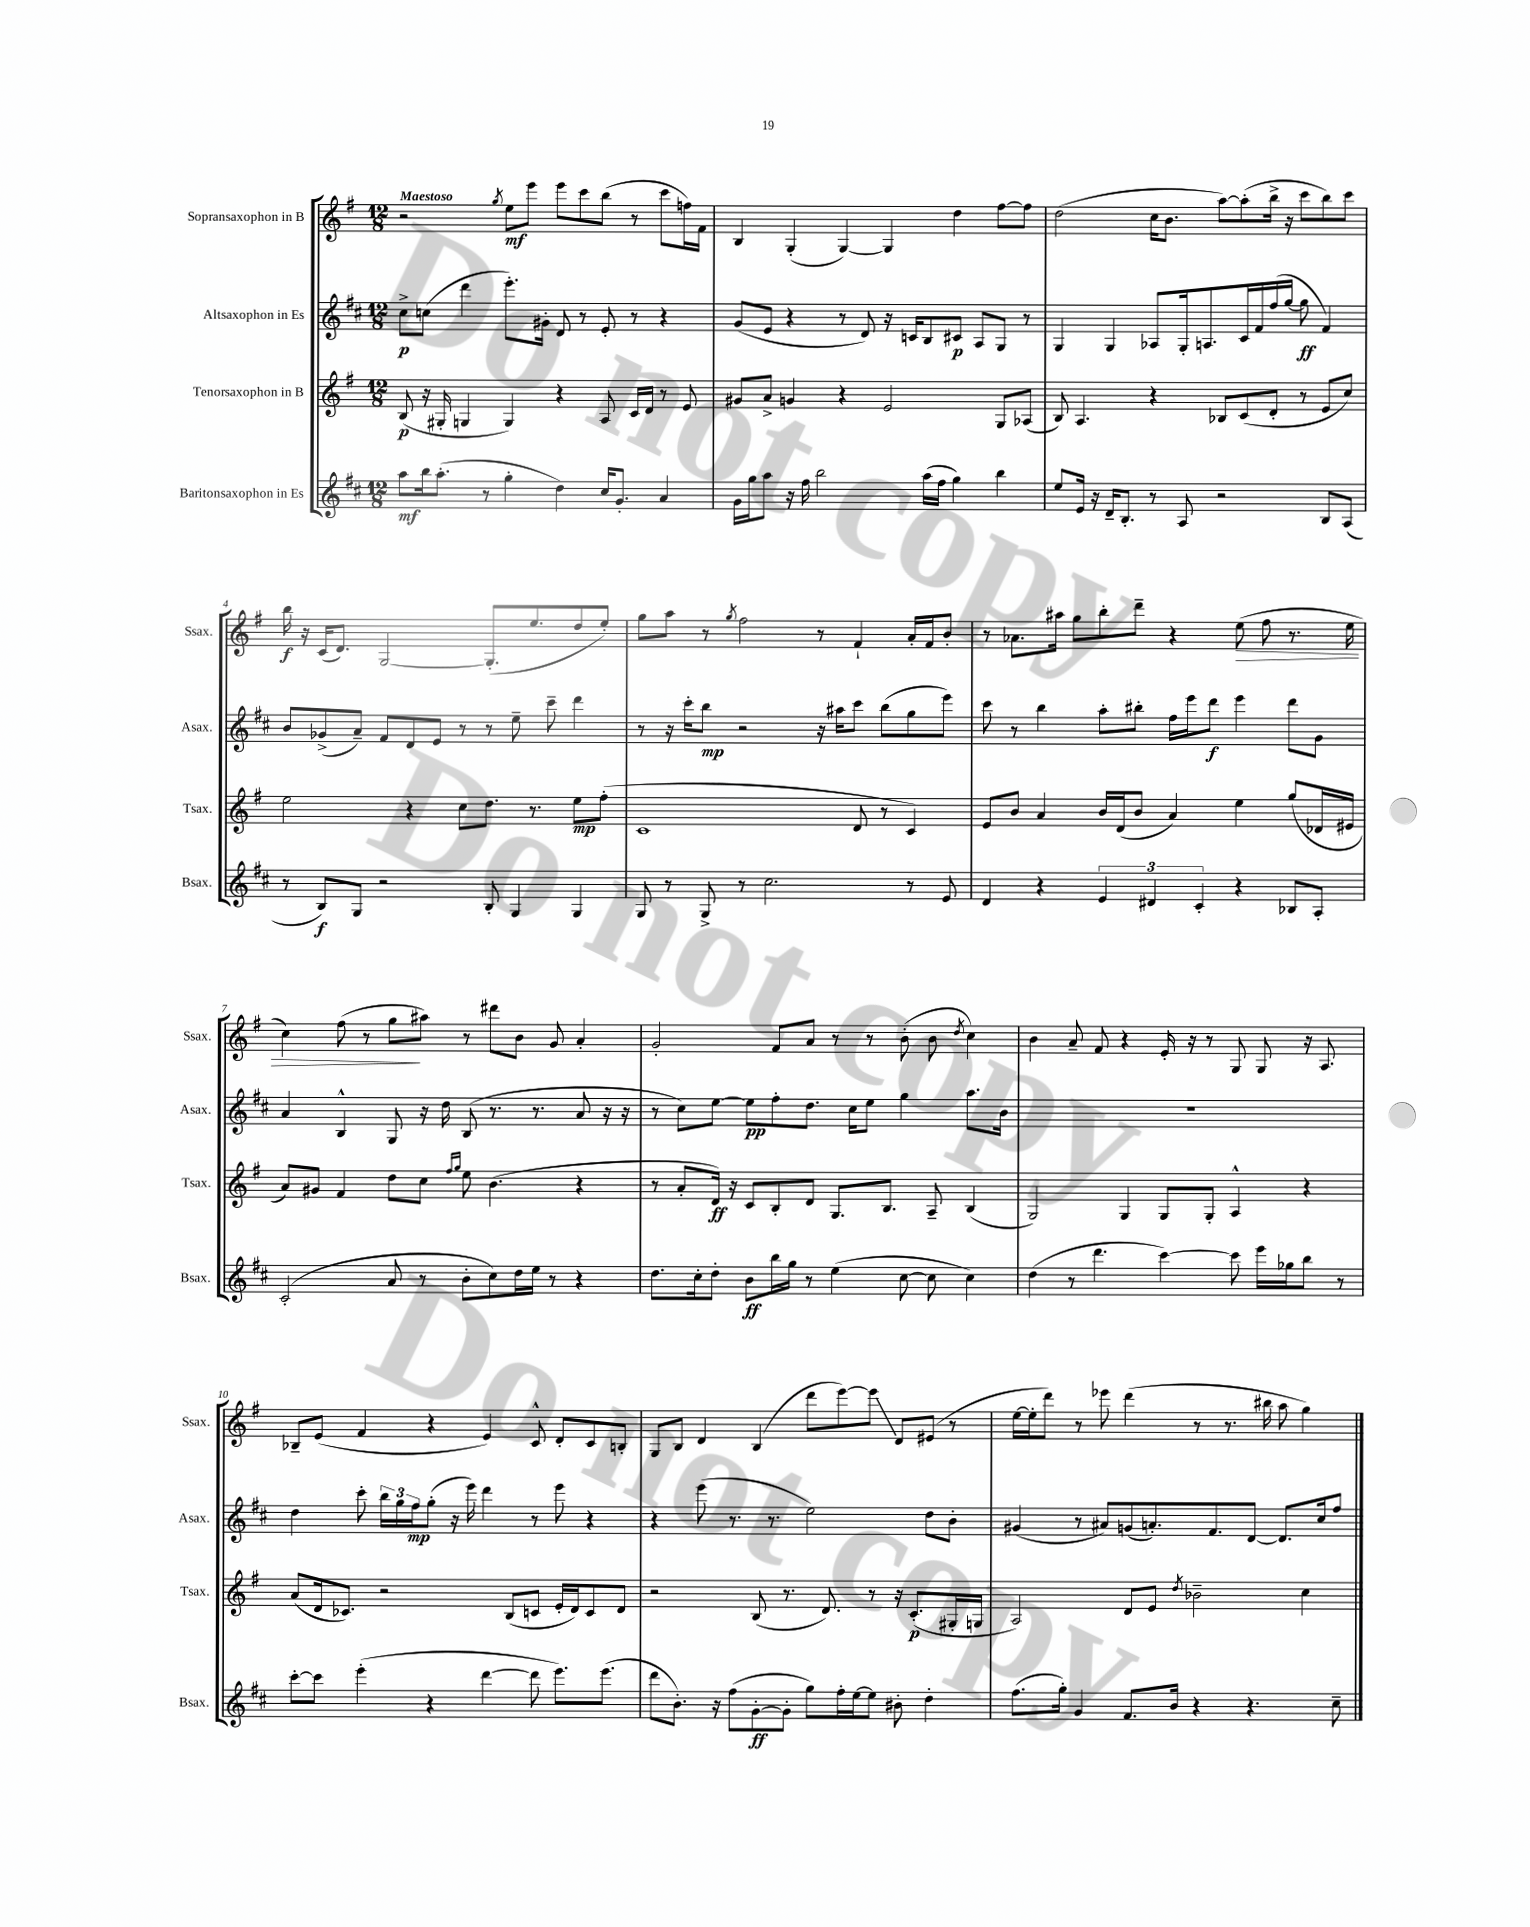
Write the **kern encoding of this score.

**kern	**kern	**kern	**kern
*staff4	*staff3	*staff2	*staff1
*clefG2	*clefG2	*clefG2	*clefG2
*k[f#c#]	*k[f#]	*k[f#c#]	*k[f#]
*M12/8	*M12/8	*M12/8	*M12/8
8aa\L	(8B/	8cc#^\L	2r
16bb\k	16r	(8cc\J	.
(8.aa'\J	16G#'/	.	.
.	4G/	4ddd\	.
8r	.	.	.
.	.	.	8qgg/
4gg'\	4G/)	8.eee'\L)	8ee\L
.	.	.	8eee\J
.	.	16g#'\Jk	.
4dd\)	4r	8d/	8eee\L
.	.	8r	8ccc\
16cc#/LK	8A/	8e'/	(8bb\J
8.g'/J	.	.	.
.	16c/LL	8r	8r
.	16d/JJ	.	.
4a/	8r	4r	8ccc\L
.	8e/	.	16ff\L)
.	.	.	16f#\JJ
=	=	=	=
16g\LL	8g#/L	(8g/L	4B/
16gg\J	.	.	.
8aa\J	8a^/J	8e/J	.
16r	4g/	4r	(4G'/
16ff#\	.	.	.
2bb\	.	.	.
.	4r	8r	[4G/)
.	.	8d/)	.
.	2e/	16r	4G/]
.	.	16c/LK	.
(16aa\LL	.	8B/	.
16ff#\JJ	.	.	.
4gg\)	.	8c#/J	4dd\
.	.	8A/L	.
4bb\	8G/L	8G/J	[8ff#\L
.	(8A-/J	8r	8ff#\]J
=	=	=	=
8ee/L	8B/)	4G/	(2dd\
16e/Jk	4.A/	.	.
16r	.	.	.
16d~/LK	.	4G/	.
8.B'/J	.	.	.
8r	4r	8A-/L	16cc\LK
.	.	.	8.b\J
8A/	.	16G'/k	.
.	.	8.A/	.
2r	8B-/L	.	[8aa\L)
.	(8c/	16c#/L	(8aa'\]
.	.	16f#/	.
.	8d'/J	(16ff#/	16bb^\Jk
.	.	[16gg/JJ	16r
.	8r	8gg\]	8ccc\L
8B/L	8e/L	4f#/)	8bb\)
(8A/J	8cc/J)	.	8ccc\J
=	=	=	=
8r	2ee\	8b/L	16bb\
.	.	.	16r
8B/L)	.	(8g-^/	(16c/LK
.	.	.	8.d/J)
8G/J	.	8a~/J)	.
2r	.	8f#/L	[2G/
.	4r	8d/	.
.	.	8e/J	.
.	8cc\L	8r	.
8B'/	8.dd\J	8r	(8.G'/]L
4G/	.	8ee~\	.
.	8.r	.	8.ee/
.	.	8ccc#~\	.
4G/	8ee\L	4ddd\	8dd/
.	(8ff#'\J	.	8ee'/J)
=	=	=	=
8G/	1c	8r	8gg\L
8r	.	16r	8aa\J
.	.	16ccc#'\LK	.
8G^/	.	8bb\J	8r
.	.	.	8qgg/
8r	.	2r	2ff#\
2.cc#\	.	.	.
.	.	16r	8r
.	.	16aa#\LK	.
.	8d/	8ccc#\J	4f#`/
.	8r	(8bb\L	.
8r	4c/)	8gg\	16a'/LL
.	.	.	16f#/J
8e/	.	8eee\J)	8b'/J
=	=	=	=
4d/	8e/L	8ccc#\	8r
.	8b/J	8r	8.a-\L
4r	4a/	4bb\	.
.	.	.	16aa#\Jk
.	.	.	8gg\L
6e/	16b/LL	8aa'\L	8bb'\
.	(16d/J	.	.
.	8b/J	8bb#'\J	8ddd~\J
6d#/	.	.	.
.	4a/)	16ff#\LL	4r
.	.	16eee\J	.
6c#'/	.	.	.
.	.	8ddd\J	.
4r	4ee\	4eee\	(8ee\
.	.	.	8ff#\
8B-/L	(8gg/L	8ddd\L	8.r
8A'/J	16d-/L	8g\J	.
.	16e#/JJ	.	16ee\
=	=	=	=
(2c#'/	8a/L)	4a/	4cc\)
.	8g#/J	.	.
.	4f#/	4B^^/	(8ff#\
.	.	.	8r
8a/	8dd\L	8G/	8gg\L
8r	8cc\J	16r	8aa#\J)
.	.	16dd\	.
.	16qqff#/LL	.	.
.	16qqgg/JJ	.	.
8b'\L	8ee\	(8B/	8r
8cc#\)	(4.b\	8.r	8ddd#\L
16dd\L	.	.	8b\J
16ee\JJ	.	8.r	.
8r	.	.	8g/
4r	4r	8a/	4a'/
.	.	16r	.
.	.	16r	.
=	=	=	=
8.dd\L	8r	8r	2g'/
.	8a'/L	8cc#\L)	.
16cc#'\k	.	.	.
8dd'\J	16d/Jk)	[8ee\J	.
.	16r	.	.
8b\L	8c/L	8ee\]L	.
16bb\L	8B'/	8ff#'\	8f#/L
16gg\JJ	.	.	.
8r	8d/J	8.dd\J	8a/J
(4ee\	8.G/L	.	8r
.	.	16cc#\LK	.
.	.	8ee\J	8r
.	8.B/J	.	.
[8cc#\	.	4gg\	(8b'\
8cc#\]	8A~/	.	8b\
.	.	.	8qdd/
4cc#\)	(4B/	8.aa\L	4cc\)
.	.	16b\Jk	.
=	=	=	=
(4dd\	2G/)	1.r	4b\
8r	.	.	8a~/
4.ddd\	.	.	8f#/
.	4G/	.	4r
[4ccc#\)	8G/L	.	16e'/
.	.	.	16r
.	8G'/J	.	8r
8ccc#\]	4A^^/	.	8G/
16eee\LL	.	.	8G/
16gg-\J	.	.	.
8bb\J	4r	.	16r
.	.	.	8.A/
8r	.	.	.
=	=	=	=
[8ccc#'\L	(8a/L	4dd\	8B-~/L
8ccc#\]J	16d/k	.	(8e/J
.	8.c-/J)	.	.
(4eee'\	.	8ccc#'\	4f#/
.	2r	24bb\LL	.
.	.	24gg\	.
.	.	24ff#\J	.
4r	.	(8gg'\J	4r
.	.	16r	.
.	.	16eee\)	.
[4ddd\	.	4ddd\	4e/)
.	(8B/L	.	.
8ddd\]	8c/J	8r	8c^^/
8.eee\L)	16e'/LL	8eee\	8d'/L
.	16d/J)	.	.
.	8c/	4r	8c/
(8.eee\J	.	.	.
.	8d/J	.	8B'/J
=	=	=	=
8ddd\L	2r	4r	8G/L
8.b'\J)	.	.	8B/J
.	.	(8eee\	4d/
16r	.	.	.
(8ff#\L	.	8.r	.
[8g'\	(8B/	.	(4B/
.	.	8.r	.
8g'\]J	8.r	.	.
8gg\L)	.	2ee\)	8ddd\L
.	8.d/)	.	.
16ff#'\L	.	.	[8eee\)
[16ee\J	.	.	.
8ee\]J	8r	.	8eee\]J
8b#'\	16r	.	8d/L
.	(8.c'/L	.	.
4dd'\	.	8dd\L	(8e#/J
.	16G#'/L	8b'\J	8r
.	16G/JJ	.	.
=	=	=	=
(8.ff#\L	2A/)	(4g#/	[16ee\LL
.	.	.	16ee'\]J
.	.	.	8ddd\J)
16gg'\Jk)	.	.	.
4g/	.	8r	8r
.	.	8a#/L)	8eee-\
8.f#/L	8d/L	(8g/	(4ddd\
.	8e/J	8.a'/)	.
16b/Jk	.	.	.
.	8qdd/	.	.
4r	2b-~\	.	8r
.	.	8.f#/	.
.	.	.	8.r
4.r	.	[8d/J	.
.	.	.	16bb#\
.	.	8.d/]L	8aa\
.	4cc\	.	4gg\)
.	.	16cc#/k	.
8cc#~\	.	8ff#/J	.
==	==	==	==
*-	*-	*-	*-
